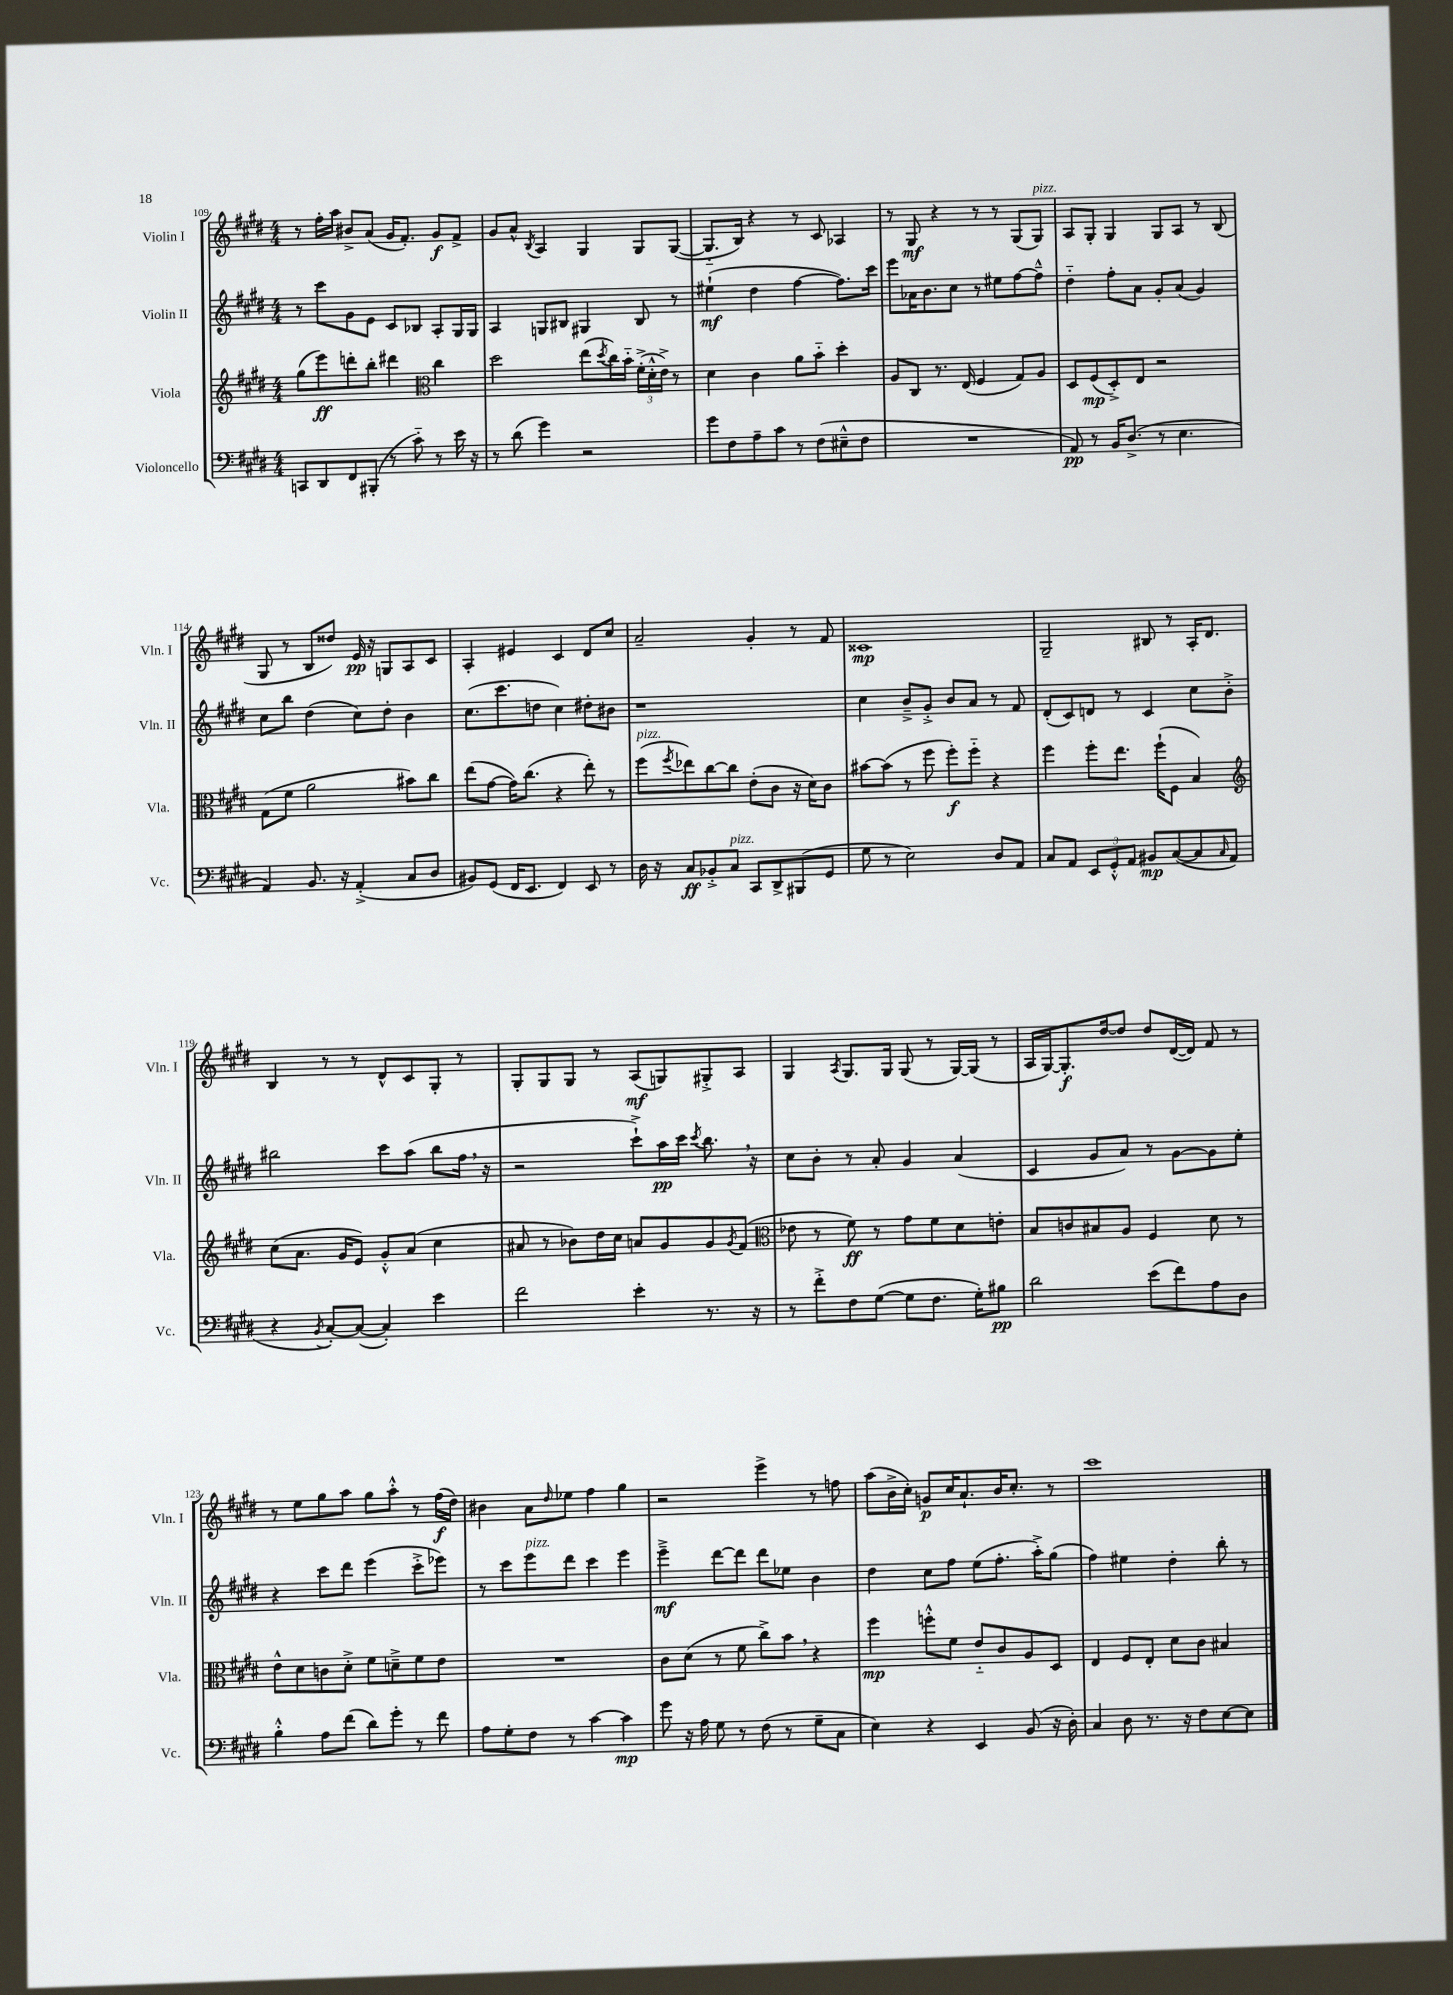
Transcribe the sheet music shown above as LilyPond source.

<<
\new StaffGroup <<
\new Staff = "s0" \with { instrumentName = "Violin I" shortInstrumentName = "Vln. I" } {
    \clef treble \key e \major \numericTimeSignature \time 4/4
    r8 fis''16-. a''16 bis'8-> a'8( gis'16 fis'8.-.) gis'8\f fis'8-> |
    gis'8 a'8-^ \acciaccatura { b8 } a4 gis4 gis8 gis8~( |
    gis8.-_ b16) r4 r8 cis'8 aes4 |
    r8 gis8\mf r4 r8 r8 gis8( gis8^\markup { \italic "pizz." }) |
    a8 gis8-. gis4 gis8 a8 r8 b8( |
    gis8 r8 b8 disis''8) e'16\pp r16 g8 a8 cis'8 |
    a4-. eis'4 cis'4 dis'8 cis''8 |
    a'2-- gis'4-. r8 fis'8 |
    cisis'1\mp |
    gis2-- bis8 r8 a16-. dis'8. |
    b4 r8 r8 dis'8-^ cis'8 gis8-. r8 |
    gis8-. gis8 gis8 r8 a8\mf( g8) gis8-.-> a8 |
    gis4 \acciaccatura { a8 } gis8. gis16 gis8( r8 gis16~) gis16( r8 |
    a16 gis16~) gis8.-.\f dis''16~ dis''8 dis''8 dis'16~( dis'16) fis'8 r8 |
    r8 e''8 gis''8 a''8 gis''8 a''8-.-^ r8 fis''16\f( dis''16) |
    bis'4 a'8 \grace { dis''16 } ees''8 fis''4 gis''4 |
    r2 e'''4-> r8 f''8 |
    a''8( b'16-> cis''16-.) g'8\p cis''16 a'8.-! b'16 cis''8.-. r8 |
    cis'''1 \bar "|." |
}
\new Staff = "s1" \with { instrumentName = "Violin II" shortInstrumentName = "Vln. II" } {
    \clef treble \key e \major \numericTimeSignature \time 4/4
    r8 cis'''8 gis'8 e'8 cis'8 bes8 a8-. gis16 gis16 |
    a4 g8 bis8 gis4 bis8 r8 |
    eis''4-!\mf( dis''4 fis''4~ fis''8.) cis'''16 |
    e'''8 aes'16 b'8. cis''8 r8 eis''8 fis''8~ fis''8---^ |
    dis''4-_ fis''8-. a'8 gis'8-. a'8( gis'4) |
    cis''8 b''8 dis''4( cis''8) dis''8-. b'4 |
    cis''8.( cis'''8. d''8 cis''4) dis''8-. bis'8 |
    r1 |
    cis''4 b'8---> gis'8-.-> b'8 a'8 r8 fis'8 |
    dis'8-.( cis'8) d'8 r8 cis'4 cis''8 b'8-.-> |
    bis''2 cis'''8 a''8( bis''8 fis''16 \breathe r16 |
    r2 cis'''8-!->) a''16\pp cis'''16 \acciaccatura { cis'''8 } b''8. \breathe r16 |
    cis''8 b'8-. r8 a'8-. gis'4 a'4( |
    cis'4 gis'8 a'8) r8 gis'8~ gis'8 e''8-. |
    r4 cis'''8 dis'''8 e'''4( cis'''8-.-> ees'''8) |
    r8 cis'''8 e'''8^\markup { \italic "pizz." } dis'''8 cis'''4 e'''4 |
    e'''4--->\mf dis'''8~ dis'''8 dis'''8 ees''8 b'4 |
    dis''4 cis''8 fis''8 e''8( fis''8.-. a''16-.->) gis''8( |
    fis''4) eis''4 dis''4-. b''8-. r8 \bar "|." |
}
\new Staff = "s2" \with { instrumentName = "Viola" shortInstrumentName = "Vla." } {
    \clef treble \key e \major \numericTimeSignature \time 4/4
    gis''8( e'''8\ff) d'''8-. b''8-. dis'''4 \clef alto cis''4 |
    dis''2 e''8( \acciaccatura { dis''8 } cis''16) b'16-_ \tuplet 3/2 { fis'16-.->( dis'16-.-^ e'16->) } r8 |
    dis'4 cis'4 a'8 b'8-_ dis''4-. |
    a8 cis8 r8. e16( fis4 gis8) a8 |
    dis8 fis8\mp( dis8-.->) e8 r2 |
    gis8( fis'8 a'2 bis'8) cis''8 |
    e''8( gis'8~ gis'16) cis''8.( r4 e''8-.) r8 |
    fis''8^\markup { \italic "pizz." }( \acciaccatura { fis''8 } ees''8) cis''8~ cis''8 e'8-.( cis'8 r16 dis'16) cis'8 |
    bis'8~ bis'8( r8 fis''8 fis''8-.\f) fis''8-_ r4 |
    fis''4 fis''8-. e''8. fis''16-!( fis8 b4) |
    \clef treble cis''8( a'8. gis'16 e'8) gis'8-.-^ a'8( cis''4 |
    ais'8 r8 bes'8) dis''16 cis''16 a'8 gis'8 gis'8 \acciaccatura { gis'8 } fis'8( |
    \clef alto ees'8 r8 fis'8\ff) r8 gis'8 fis'8 dis'8 e'8-. |
    b8 c'8 bis8 a8 fis4 dis'8 r8 |
    e'8-^ dis'8 c'8 dis'8-.-> fis'8 d'8---> fis'8 e'8 |
    R1 |
    cis'8 dis'8( r8 fis'8 cis''8->) b'8 \breathe r4 |
    fis''4\mp f''8-.-^ fis'8 e'8-_ cis'8 a8 dis8 |
    e4 fis8 e8-. dis'8 cis'8 bis4 \bar "|." |
}
\new Staff = "s3" \with { instrumentName = "Violoncello" shortInstrumentName = "Vc." } {
    \clef bass \key e \major \numericTimeSignature \time 4/4
    c,8 dis,8 fis,8 bis,,8-.( r8 cis'8-_) r8 e'16 r16 |
    r8 dis'8( gis'4) r2 |
    gis'8 fis8 a8-- cis'8 r8 fis8( eis8---^ fis8 |
    R1 |
    a,8\pp) r8 b,16 dis8.->( r8 e4. |
    a,4) b,8. r16 a,4-.->( cis8 dis8 |
    bis,8) gis,8( fis,16 e,8. fis,4) e,8 r8 |
    dis16 r16 cis8\ff bes,8-.-> cis8^\markup { \italic "pizz." } cis,8 dis,8-> bis,,8( gis,8 |
    gis8 r8 e2) dis8 a,8 |
    cis8 a,8 \tuplet 3/2 { e,8 gis,8-.-^ a,8 } bis,8\mp cis8~( cis8 \grace { cis16 } a,8 |
    r4 \acciaccatura { b,8 } cis8~-.) cis8~( cis4-.) e'4 |
    fis'2 e'4-. r8. r16 |
    r8 fis'8-.-> fis8 gis8~( gis8 fis8. gis16-.) bis8\pp |
    dis'2 e'8( fis'8) a8 dis8 |
    b4-.-^ a8 fis'8( dis'8) gis'8-. r8 fis'8 |
    a8 gis8-. fis8 r8 cis'4~ cis'4\mp |
    gis'8 r16 a16 gis8 r8 fis8( r8 gis8-- cis8 |
    e4) r4 e,4 b,8( r16 dis16-.) |
    cis4 dis8 r8. r16 fis8 e8~ e8 \bar "|." |
}
>>
>>
\layout { \context { \Score currentBarNumber = #109 } }
